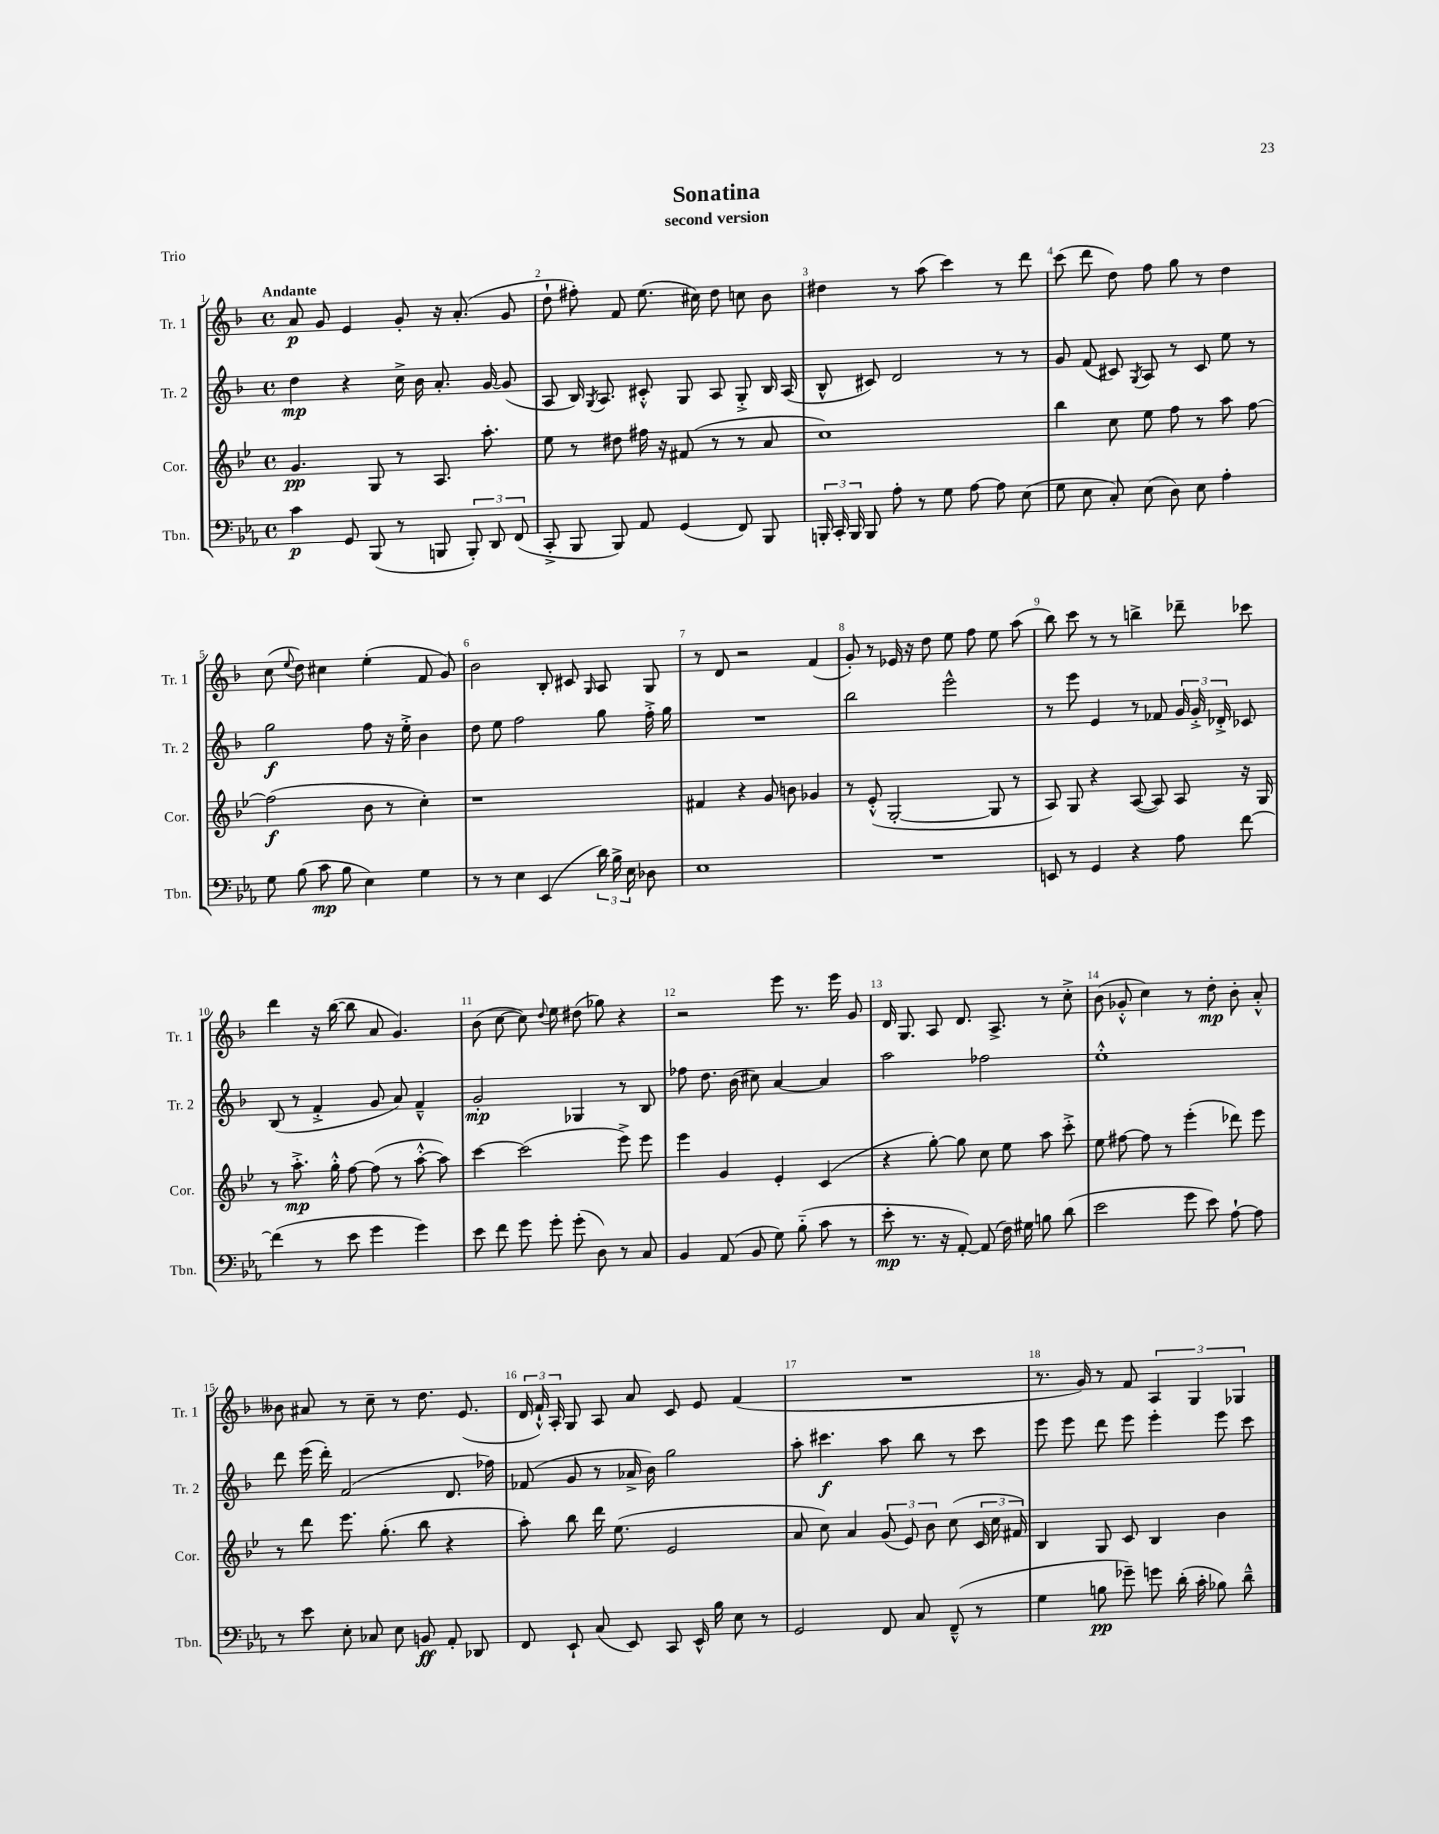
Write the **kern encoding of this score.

**kern	**kern	**kern	**kern
*staff4	*staff3	*staff2	*staff1
*clefF4	*clefG2	*clefG2	*clefG2
*k[b-e-a-]	*k[b-e-]	*k[b-]	*k[b-]
*M4/4	*M4/4	*M4/4	*M4/4
*met(c)	*met(c)	*met(c)	*met(c)
4c	4.g	4dd	8a
.	.	.	8g
8GG	.	4r	4e
(8BBB-	8G	.	.
8r	8r	16cc^	8g'
.	.	16b-	.
8BBB	8.A	8.a'	16r
.	.	.	(8.a'
12BBB')	.	.	.
.	8.aa'	[16g	.
12DD	.	.	.
.	.	(8g]	8g
(12FF	.	.	.
=	=	=	=
8CC'^	8ee-	8A	8dd`
8BBB-	8r	16B-)	8ff#')
.	.	8qG	.
.	.	8.A	.
8BBB-)	8dd#	.	8f
8AA-	16ff#	8c#'^^	(8.ee
.	16r	.	.
(4GG	(8f#	8G	.
.	.	.	16cc#)
.	8r	8A	8dd
8FF)	8r	8G'^	8cc
8BBB-	8a	16B-	8b-
.	.	(16A	.
=	=	=	=
24BBB'	1cc)	8B-^^	4dd#
24CC'	.	.	.
24BBB	.	.	.
8BBB	.	8c#)	.
8A-'	.	2d	8r
8r	.	.	(8aa
8G	.	.	4ccc)
[8A-	.	.	.
8A-]	.	8r	8r
(8E-	.	8r	8ddd
=	=	=	=
8G	4bb-	8g	(8ccc
8E-	.	(8f	8ddd
8C')	8cc	8c#)	8dd)
.	.	8qG	.
(8E-	8ee-	8A	8ff
8D)	8ff	8r	8gg
8E-	8r	8c#	8r
4A-'	8aa	8ee	4dd
.	[8ff	8r	.
=	=	=	=
8G	(2ff]	2gg	(8cc
.	.	.	8qqee
(8B-	.	.	8dd)
8c	.	.	4cc#
8B-	.	.	.
4E-)	8b-	8ff	(4ee'
.	8r	16r	.
.	.	16ee'^	.
4G	4cc')	4b-	8f
.	.	.	8g)
=	=	=	=
8r	1r	8dd	2b-
8r	.	8ee	.
4E-	.	2ff	.
(4EE-	.	.	8B-'
.	.	.	8c#
.	.	.	16qqG
24d)	.	8gg	8A
24B-^	.	.	.
24E-	.	.	.
8D-	.	16ff'^	8G
.	.	16gg	.
=	=	=	=
1E-	4f#	1r	8r
.	.	.	8d
.	4r	.	2r
.	8g	.	.
.	8b	.	.
.	4g-	.	(4f
=	=	=	=
1r	8r	2bb-	8g')
.	(8e-'^^	.	8r
.	[2G'	.	16e-
.	.	.	16r
.	.	.	8dd
.	.	2eee^^	8ee
.	.	.	8ff
.	8G]	.	8ee
.	8r	.	(8aa
=	=	=	=
8EE	8A)	8r	8bb-)
8r	8G	8eee	8ccc
4GG	4r	4e	8r
.	.	.	8r
4r	([8A	8r	4bb^
.	8A])	8f-	.
8A-	8A	24g	8ddd-~
.	.	24g'^	.
.	.	24d-'^	.
[8f	16r	8c-	8ccc-
.	16G	.	.
=	=	=	=
(4f]	8r	(8B-	4ddd
.	8.aa'^	8r	.
8r	.	4f'^	16r
.	16gg'^^	.	([16bb-
8e-	[8ff	.	8bb-]
4g	(8ff]	8g	8a
.	8r	8a)	4.g)
4g)	[8aa'^^	4f~^^	.
.	8aa])	.	.
=	=	=	=
8e-	[4ccc	2g'	(8b-
8f	.	.	[8cc
8g	(2ccc]	.	8cc])
.	.	.	8qqdd
8g'	.	.	8ee
(8g'	.	4G-	(8dd#
8D)	.	.	8gg-)
8r	8eee-^)	8r	4r
8C	8eee-	8B-	.
=	=	=	=
4BB-	4eee-	8ff-	2r
.	.	8.dd	.
(8AA-	4g	.	.
.	.	(16b-	.
8BB-	.	8cc#)	.
8G)	4e-'	[4a	8eee
(8B-'~	.	.	8.r
8c	(4c	4a]	.
.	.	.	16eee
8r	.	.	8g
=	=	=	=
8e-'	4r	2aa	16d
.	.	.	8.G
8.r	.	.	.
.	[8gg')	.	8A
16r	.	.	.
[8AA-')	8gg]	.	8.d
(8AA-]	8cc	2ff-	.
.	.	.	8.A^
16F)	8ee-	.	.
16G#	.	.	.
8B	8aa	.	8r
(8d	8ccc'^	.	8cc'^
=	=	=	=
2e-	8ee-	1ee'^^	(8b-
.	[8ff#	.	8g-'^^
.	8ff#]	.	4cc)
.	8r	.	.
8g	(4eee-'	.	8r
8e-)	.	.	8dd'
[8A-`	8ddd-)	.	8b-'
8A-]	8eee-	.	8a'^^
=	=	=	=
8r	8r	8ddd	8b--
8e-	8ddd	(16eee	8a#
.	.	16ddd')	.
8E-'	8.eee-	(2f	8r
8C-	.	.	8cc~
.	(8.gg'	.	.
8E-	.	.	8r
8BB	8bb-	.	8.dd
8AA-'	4r	8.d	.
.	.	.	(8.e
8DD-	.	.	.
.	.	16ff-)	.
=	=	=	=
8FF	8aa')	(8f-	24d
.	.	.	24f`^^)
.	.	.	24A'
8EE-`	8bb-	8g	8G
(8C	16ddd	8r	8A
.	(8.ee-	.	.
8EE-)	.	16a-^	8a
.	.	16b-)	.
8CC	2e-	2gg	8c
16EE-^^	.	.	8e
16B-	.	.	.
8E-	.	.	(4f
8r	.	.	.
=	=	=	=
2GG	8a	8aa'	1r
.	8cc)	4.ccc#	.
.	4a	.	.
8FF	(12g	8aa	.
.	12e-)	.	.
8C	.	8bb-	.
.	12b-	.	.
(8FF~^^	(8cc	8r	.
8r	24c	8ccc#	.
.	24cc	.	.
.	24f#)	.	.
=	=	=	=
4G	4B-	8eee	8.r
.	.	8eee	.
.	.	.	16g)
8B	8G	8ddd	8r
8g-~)	8c	8eee	8f
8g	4B-	4eee'	6A
(16d'	.	.	.
.	.	.	6G
16c'	.	.	.
8B-)	4b-	8eee	.
.	.	.	6G-
8d~^^	.	8ccc	.
==	==	==	==
*-	*-	*-	*-
